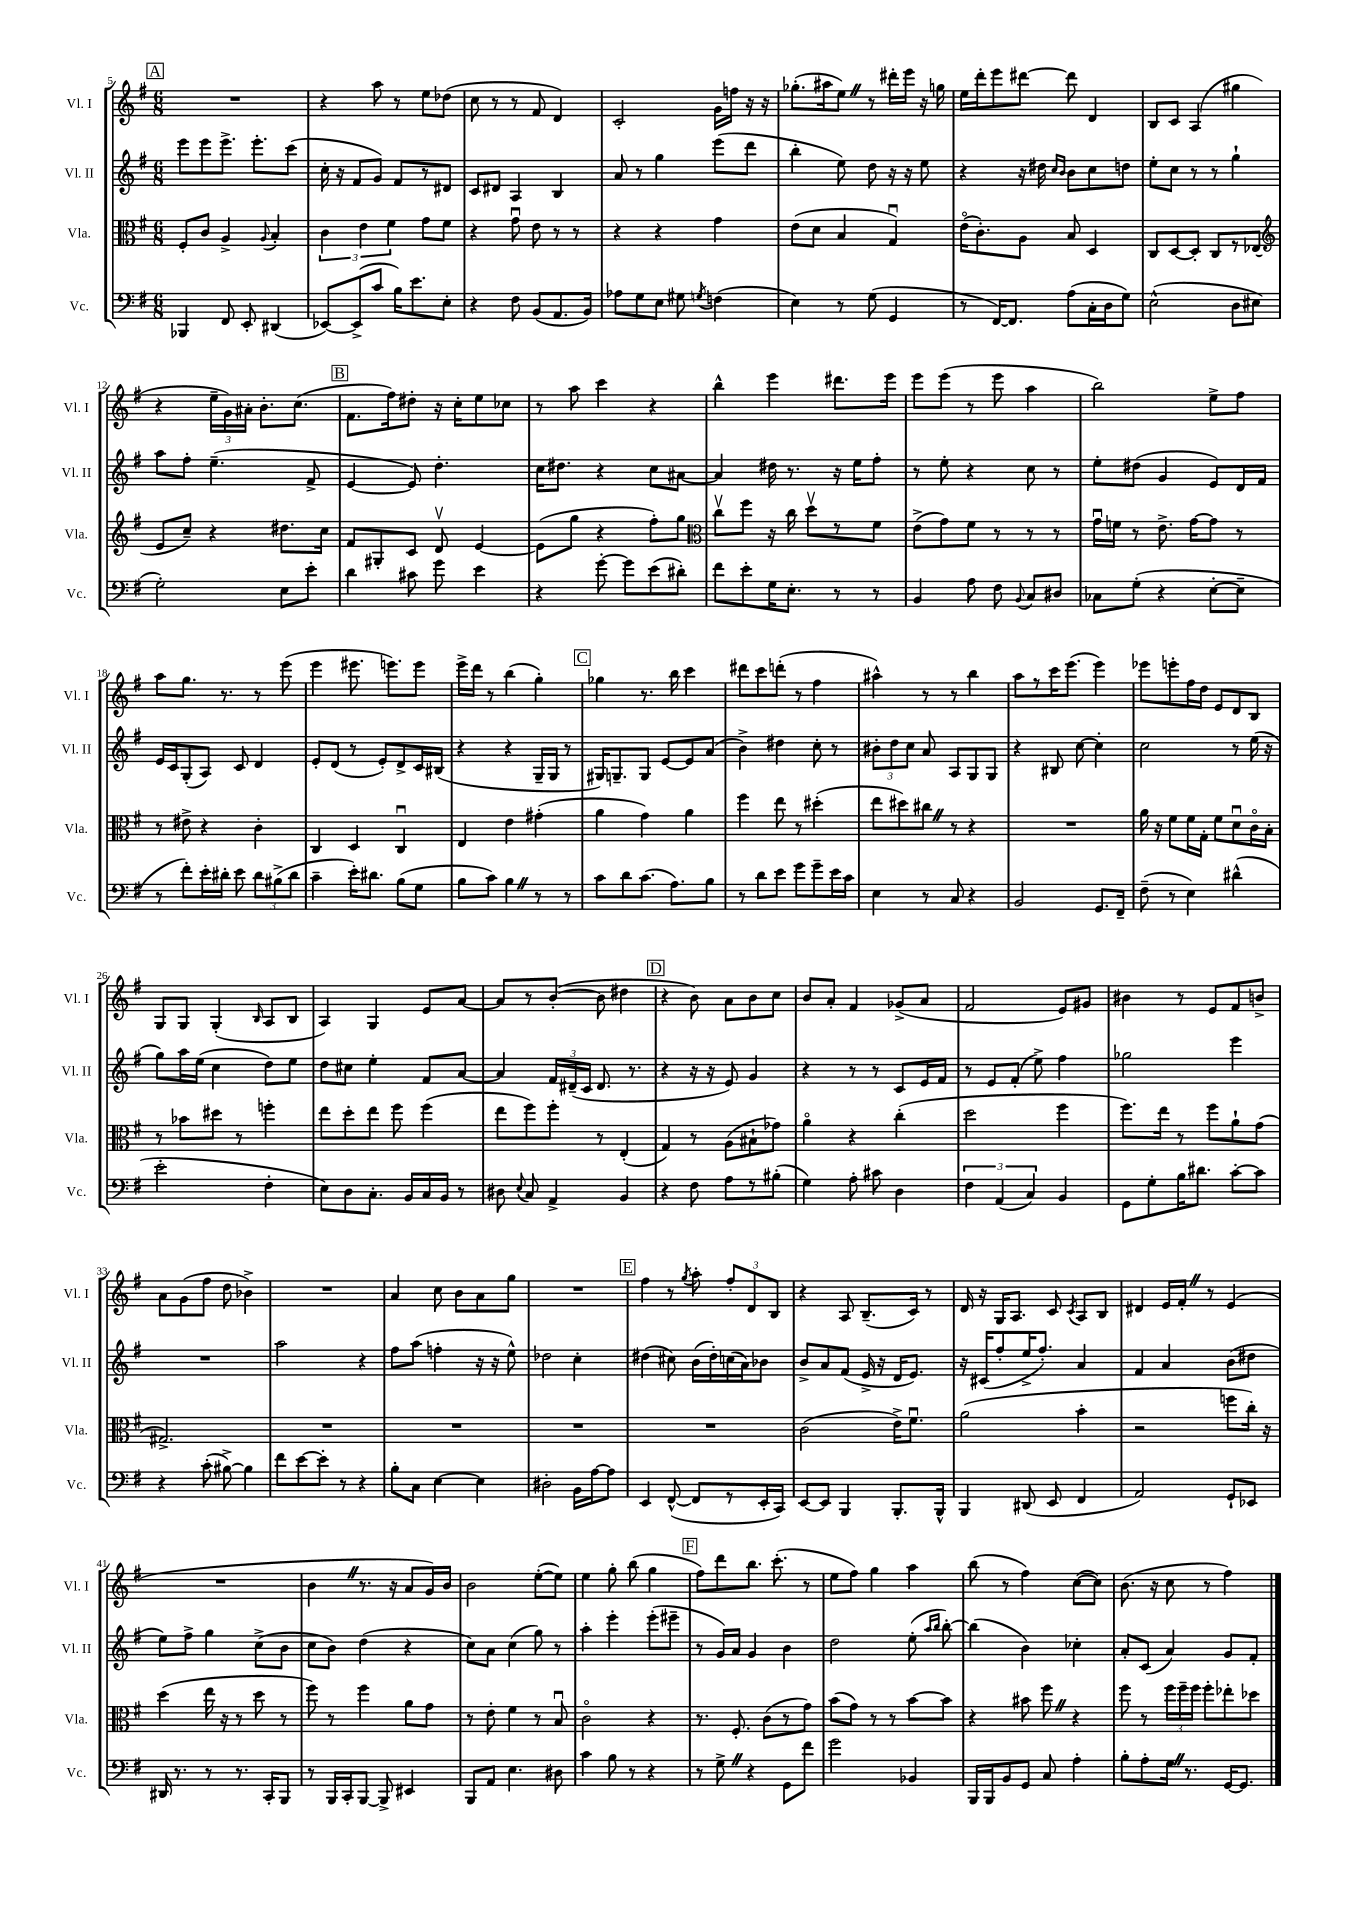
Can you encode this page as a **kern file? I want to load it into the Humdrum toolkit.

**kern	**kern	**kern	**kern
*staff4	*staff3	*staff2	*staff1
*clefF4	*clefC3	*clefG2	*clefG2
*k[f#]	*k[f#]	*k[f#]	*k[f#]
*M6/8	*M6/8	*M6/8	*M6/8
4BBB-/	8F#'/L	8eee\L	2.r
.	8c/J	8eee\	.
8FF#/	4A^/	8.eee^\J	.
8EE'/	.	.	.
.	.	8.eee'\L	.
.	8qqA/	.	.
(4DD#/	4B'/	.	.
.	.	(8ccc\J	.
=	=	=	=
[8EE-/L)	6c\	16cc'\	4r
.	.	16r	.
(8EE-^/]	.	8f#/L	.
.	6e\	.	.
8c/J	.	8g/J)	8aa\
.	6f#\	.	.
16B\LK)	.	8f#/L	8r
8.e\	.	.	.
.	8g\L	8r	8ee\L
8E'\J	8f#\J	8d#/J	(8dd-\J
=	=	=	=
4r	4r	8c/L	8cc\
.	.	8d#/J	8r
8F#\	8gu\	4A/	8r
(8BB/L	8e\	.	8f#/
8.AA/	8r	4B/	4d/)
.	8r	.	.
16BB/Jk)	.	.	.
=	=	=	=
8A-\L	4r	8a/	2c'/
8G\	.	8r	.
8E\J	4r	4gg\	.
8G#\	.	.	.
8qG/	.	.	.
(4F\	4g\	(8eee\L	16g\LL
.	.	.	16ff\JJ
.	.	8ddd\J	16r
.	.	.	16r
=	=	=	=
4E\)	(8e\L	4bb'\	(8.gg-'\L
.	8d\J	.	.
.	.	.	16aa#\k
8r	4B/	8ee\)	8ee\J)
(8G\	.	8dd\	8r
4GG/	4Gu/)	16r	16ddd#'\LL
.	.	16r	16eee\JJ
.	.	8ee\	16r
.	.	.	16gg\
=	=	=	=
8r	(16eo\LK	4r	16ee\LL
.	8.c'\)	.	16ddd'\J
[16FF#/LK)	.	.	8eee\
8.FF#/]J	.	.	.
.	8A\J	16r	[8ddd#\J
.	.	16dd#\	.
.	.	16qqcc/LL	.
.	.	16qqb/JJ	.
(8A\L	8B/	8b\L	8ddd#\]
16C'\L	4D/	8cc\	4d/
16D\J	.	.	.
8G\J)	.	8dd\J	.
=	=	=	=
(2E^^\	8C/L	8ee'\L	8B/L
.	[8D/	8cc\J	8c/J
.	8D'/]J	8r	(4A/
.	8C/L	8r	.
8D\L	8r	4gg`\	4gg#\
8E#\J	(8E-/J	.	.
=	=	=	=
*	*clefG2	*	*
2G'\)	8e/L	8aa\L	4r
.	8cc~/J)	8ff#'\J	.
.	4r	(4.ee~\	24ee~\LL
.	.	.	24g\)
.	.	.	24a#'\JJ
.	.	.	8.b'\L
8E\L	8.dd#\L	.	.
.	.	.	(8.cc\J
8e'\J	.	8f#^/	.
.	16cc\Jk	.	.
=	=	=	=
4d\	8f#/L	[4e/	8.f#\L
.	8G#'/	.	.
.	.	.	16ff#\k)
8c#\	8c/J	8e/])	8dd#'\J
8g\	8dv/	4.dd'\	16r
.	.	.	16cc'\LK
4e\	[4e/	.	8ee\
.	.	.	8cc-\J
=	=	=	=
4r	(8e\]L	16cc\LK	8r
.	.	8.dd#\J	.
.	8gg\J	.	8aa\
[8g'\	4r	4r	4ccc\
8g\]L	.	.	.
(8e\	8ff#'\L)	8cc\L	4r
8d#'\J)	8gg\J	[8a#\J	.
=	=	=	=
*	*clefC3	*	*
8f#\L	8ccv\L	4a#/]	4bb^^\
8e'\	8ff#\J	.	.
16G\K	16r	16dd#\	4eee\
8.E'\J	16cc\	8.r	.
.	8ddv\L	.	.
8r	8r	16r	8.ddd#\L
.	.	16ee\LK	.
8r	8f#\J	8ff#'\J	.
.	.	.	16eee\Jk
=	=	=	=
4BB/	(8e^\L	8r	8eee\L
.	8g\)	8ee'\	(8eee\J
8A\	8f#\J	4r	8r
8F#\	8r	.	8eee\
8qqBB/	.	.	.
8C/L	8r	8cc\	4aa\
8D#/J	8r	8r	.
=	=	=	=
8C-\L	16gu\LL	8ee'\L	2bb\)
.	16f\JJ	.	.
(8G'\J	8r	(8dd#\J	.
4r	8.e^\	4g/	.
.	[16g\LK	.	.
[8E'\L	8g\]J	8e/L)	8ee^\L
8E~\]J	8r	16d/L	8ff#\J
.	.	16f#/JJ	.
=	=	=	=
8r	8r	16e/LL	8aa\L
.	.	16c/J	.
8f#'\L)	8e#^\	(8G'/	8.gg\J
16e'\L	4r	8A/J)	.
16d#'\JJ	.	.	8.r
8e\	.	8c/	.
12d#\L	4c'\	4d/	8r
(12B#^\	.	.	.
.	.	.	(8eee\
12d#\J	.	.	.
=	=	=	=
4c~\	4C/	8e'/L	4eee\
.	.	(8d/J	.
16e'\LK)	4D/	8r	8.eee#\
8.d#\J	.	.	.
.	.	8e'/L)	.
.	.	.	8.eee\L)
(8B\L	4Cu/	8d^/	.
8G\J	.	16c/L	8eee\J
.	.	(16B#/JJ	.
=	=	=	=
8B\L	4E/	4r	16eee^\LL
.	.	.	16ddd\JJ
8c\J)	.	.	8r
4B\	4e\	4r	(4bb\
8r	(4g#'\	16G~/LL	4gg'\)
.	.	16G/JJ	.
8r	.	8r	.
=	=	=	=
8c\L	4a\	16G#/LK)	4gg-\
.	.	8.G~/	.
8d\	.	.	.
(8.c\J	4g\)	8G/J	8.r
.	.	[8e/L	.
8.A\L)	.	.	16bb\
.	4a\	8e/]	4ccc\
8B\J	.	(8a/J	.
=	=	=	=
8r	4ff#\	4b^\)	8ddd#\L
8d\L	.	.	8ccc\
8e\J	8ee\	4dd#\	(8ddd'\J
8g\L	8r	.	8r
8g~\	(4dd#'\	8cc'\	4ff#\
16e\L	.	8r	.
16c\JJ	.	.	.
=	=	=	=
4E\	8ee\L	12b#'\L	4aa#^^\)
.	.	12dd\	.
.	8dd#\)	.	.
.	.	12cc\J	.
8r	8cc#\J	8a/	8r
8C/	8r	8A/L	8r
4r	4r	8G/	4bb\
.	.	8G/J	.
=	=	=	=
2BB/	2.r	4r	8aa\L
.	.	.	8r
.	.	8B#/	16ccc\K
.	.	.	(8.eee\J
.	.	[8cc\	.
8.GG/L	.	4cc'\]	4eee\)
16FF#~/Jk	.	.	.
=	=	=	=
(8F#~\	16a\	2cc\	8eee-\L
.	16r	.	.
8r	8f#\L	.	8eee'\
4E\)	16f#\L	.	16ff#\L
.	16G'\JJ	.	16dd\JJ
.	8f#\L	.	8e/L
(4d#^^\	8du\	8r	8d/
.	16co\L	(16ee\	8B/J
.	16B'\JJ	16r	.
=	=	=	=
2e'\	8r	8gg\L)	8G/L
.	8b-\L	16aa\L	8G/J
.	.	(16ee\JJ	.
.	8dd#\J	4cc\	(4G'/
.	8r	.	.
.	.	.	16qqB/
4F#'\	4ff'\	8dd\L)	8A/L
.	.	8ee\J	8B/J
=	=	=	=
8E\L)	8ee\L	8dd\L	4A/)
8D\	8dd'\	8cc#\J	.
8.C'\J	8ee\J	4ee'\	4G/
.	8ff#\	.	.
16BB/LL	.	.	.
16C/	(4ff#\	8f#/L	8e/L
16BB/JJ	.	.	.
8r	.	[8a/J	[8a/J
=	=	=	=
8D#\	8ee\L	4a/]	8a/]L
8qqE/	.	.	.
8C/	8ff#\)	.	8r
4AA^/	8ff#'\J	24f#/LL	([8b'/J
.	.	(24d#~/	.
.	.	24c/JJ	.
.	8r	8.d#/	8b\]
4BB/	(4E'/	.	4dd#\
.	.	8.r	.
=	=	=	=
4r	4G/)	4r	4r
8F#\	8r	16r	8b\)
.	.	16r	.
8A\L	(8A\L	8e/)	8a\L
8r	8B#`\	4g/	8b\
(8B#'\J	8g-\J)	.	8cc\J
=	=	=	=
4G\)	4ao\	4r	8b/L
.	.	.	8a'/J
8A'\	4r	8r	4f#/
8c#\	.	8r	.
4D\	(4cc'\	8c/L	(8g-^/L
.	.	16e/L	8a/J
.	.	16f#/JJ	.
=	=	=	=
6F#\	2dd\	8r	2f#/
.	.	8e/L	.
(6AA/	.	.	.
.	.	(8f#'/J	.
6C/)	.	.	.
.	.	8ee^\)	.
4BB/	4ff#\	4ff#\	8e/L)
.	.	.	8g#/J
=	=	=	=
8GG\L	8.ff#\L)	2gg-\	4b#\
8G'\	.	.	.
.	16ee\Jk	.	.
16B\K	8r	.	8r
8.d#\J	.	.	.
.	8ff#\L	.	8e/L
[8c'\L	8a`\	4eee\	8f#/
8c\]J	(8g\J	.	8b^/J
=	=	=	=
4r	2.G#^/)	2.r	8a\L
.	.	.	(8g\
(8c'\	.	.	8ff#\J
[8B#^\)	.	.	8dd\
4B#\]	.	.	4b-^\)
=	=	=	=
8f#\L	2.r	2aa\	2.r
[8e\	.	.	.
8e'\]J	.	.	.
8r	.	.	.
4r	.	4r	.
=	=	=	=
8B'\L	2.r	8ff#\L	4a/
8C\J	.	(8aa\J	.
[4E\	.	4ff'\	8cc\
.	.	.	8b\L
4E\]	.	16r	8a\
.	.	16r	.
.	.	8ee^^\)	8gg\J
=	=	=	=
2D#'\	2.r	2dd-\	2.r
16BB\LL	.	4cc'\	.
[16A\J	.	.	.
8A\]J	.	.	.
=	=	=	=
4EE/	2.r	(4dd#\	4ff#\
([8FF#^^/	.	8cc#\)	8r
.	.	.	8qgg/
8FF#/]L	.	(16b\LL	8aa'\
.	.	16dd#'\)	.
8r	.	(16cc\	12ff#'/L
.	.	16a\J)	.
.	.	.	12d/
16EE'/L	.	8b-\J	.
.	.	.	12B/J
16CC/JJ)	.	.	.
=	=	=	=
[8EE/L	(2c\	8b^/L	4r
8EE/]J	.	8a/	.
4BBB/	.	(8f#/J	8A/
.	.	16e^/	(8.B~/L
.	.	16r	.
8.BBB'/L	16e^\LK)	16d/LK	.
.	8.f#u\J	8.e/J)	16c/Jk)
.	.	.	8r
16BBB^^/Jk	.	.	.
=	=	=	=
4BBB/	(2a\	16r	16d/
.	.	(16c#/LK	16r
.	.	8ff#'/	16G/LK
.	.	.	8.A/J
(8DD#/	.	16ee^/K	.
.	.	8.ff#'/J)	.
8EE/	.	.	8c/
.	.	.	8qc/
4FF#/	4b'\	4a/	8A/L
.	.	.	8B/J
=	=	=	=
2AA/)	2r	4f#/	4d#/
.	.	4a/	16e/LL
.	.	.	16f#'/JJ
.	.	.	8r
8GG`/L	8ff\L	(8b\L	(4e/
8EE-/J	16cc'\Jk)	8dd#\J	.
.	16r	.	.
=	=	=	=
16DD#/	(4dd\	8ee\L)	2.r
8.r	.	.	.
.	.	8ff#^\J	.
8r	16ee\	4gg\	.
.	16r	.	.
8.r	8r	.	.
.	8dd\	(8cc^\L	.
16CC'/LK	.	.	.
8BBB/J	8r	8b\J	.
=	=	=	=
8r	8ff#\)	8cc\L	4b\
16BBB/LL	8r	8b\J)	.
16CC'/J	.	.	.
[8BBB/J	4ff#\	(4dd\	8.r
8BBB^/]	.	.	.
.	.	.	16r
4EE#/	8a\L	4r	8a/L
.	8g\J	.	16g/L)
.	.	.	16b/JJ
=	=	=	=
8BBB/L	8r	8cc\L)	2b\
8AA/J	8e'\	8a\J	.
4.E\	4f#\	(4cc\	.
.	8r	8gg\)	([8ee'\L
8D#\	8Bu/	8r	8ee\]J)
=	=	=	=
4c\	2co\	4aa'\	4ee\
8B\	.	4eee'\	8gg'\
8r	.	.	(8bb\
4r	4r	(8eee'\L	4gg\
.	.	8eee#~\J	.
=	=	=	=
8r	8.r	8r	8ff#\L)
8G^\	.	16g/LL)	8ddd\
.	8.F#'/	16a/JJ	.
4r	.	4g/	8.bb\J
.	(8c\L	.	.
.	.	.	(8.ccc'\
8GG\L	8r	4b\	.
8f#\J	8g\J)	.	8r
=	=	=	=
2g\	(8b\L	2dd\	8ee\L
.	8g\J)	.	8ff#\J)
.	8r	.	4gg\
.	8r	.	.
4BB-/	[8b\L	(8ee'\	4aa\
.	.	16qqaa/LL	.
.	.	16qqbb/JJ	.
.	8b\]J	[8bb'\)	.
=	=	=	=
16BBB/LL	4r	(4bb\]	(8bb\
16BBB/J	.	.	.
8BB/	.	.	8r
8GG/J	8b#\	4b\)	4ff#\)
8C/	8ff#\	.	.
4A'\	4r	4cc-'\	([8cc\L
.	.	.	8cc\]J)
=	=	=	=
8B'\L	8ff#\	8a'/L	(8.b\
8A'\	8r	(8c/J	.
.	.	.	16r
16G\Jk	24ff#\LL	4a/)	8cc\
.	24ff#~\	.	.
8.r	.	.	.
.	24ff#\JJ	.	.
.	8ff#'\L	.	8r
[16GG/LK	8ee-'\	8g/L	4ff#\)
8.GG/]J	.	.	.
.	8dd-\J	8f#'/J	.
==	==	==	==
*-	*-	*-	*-
